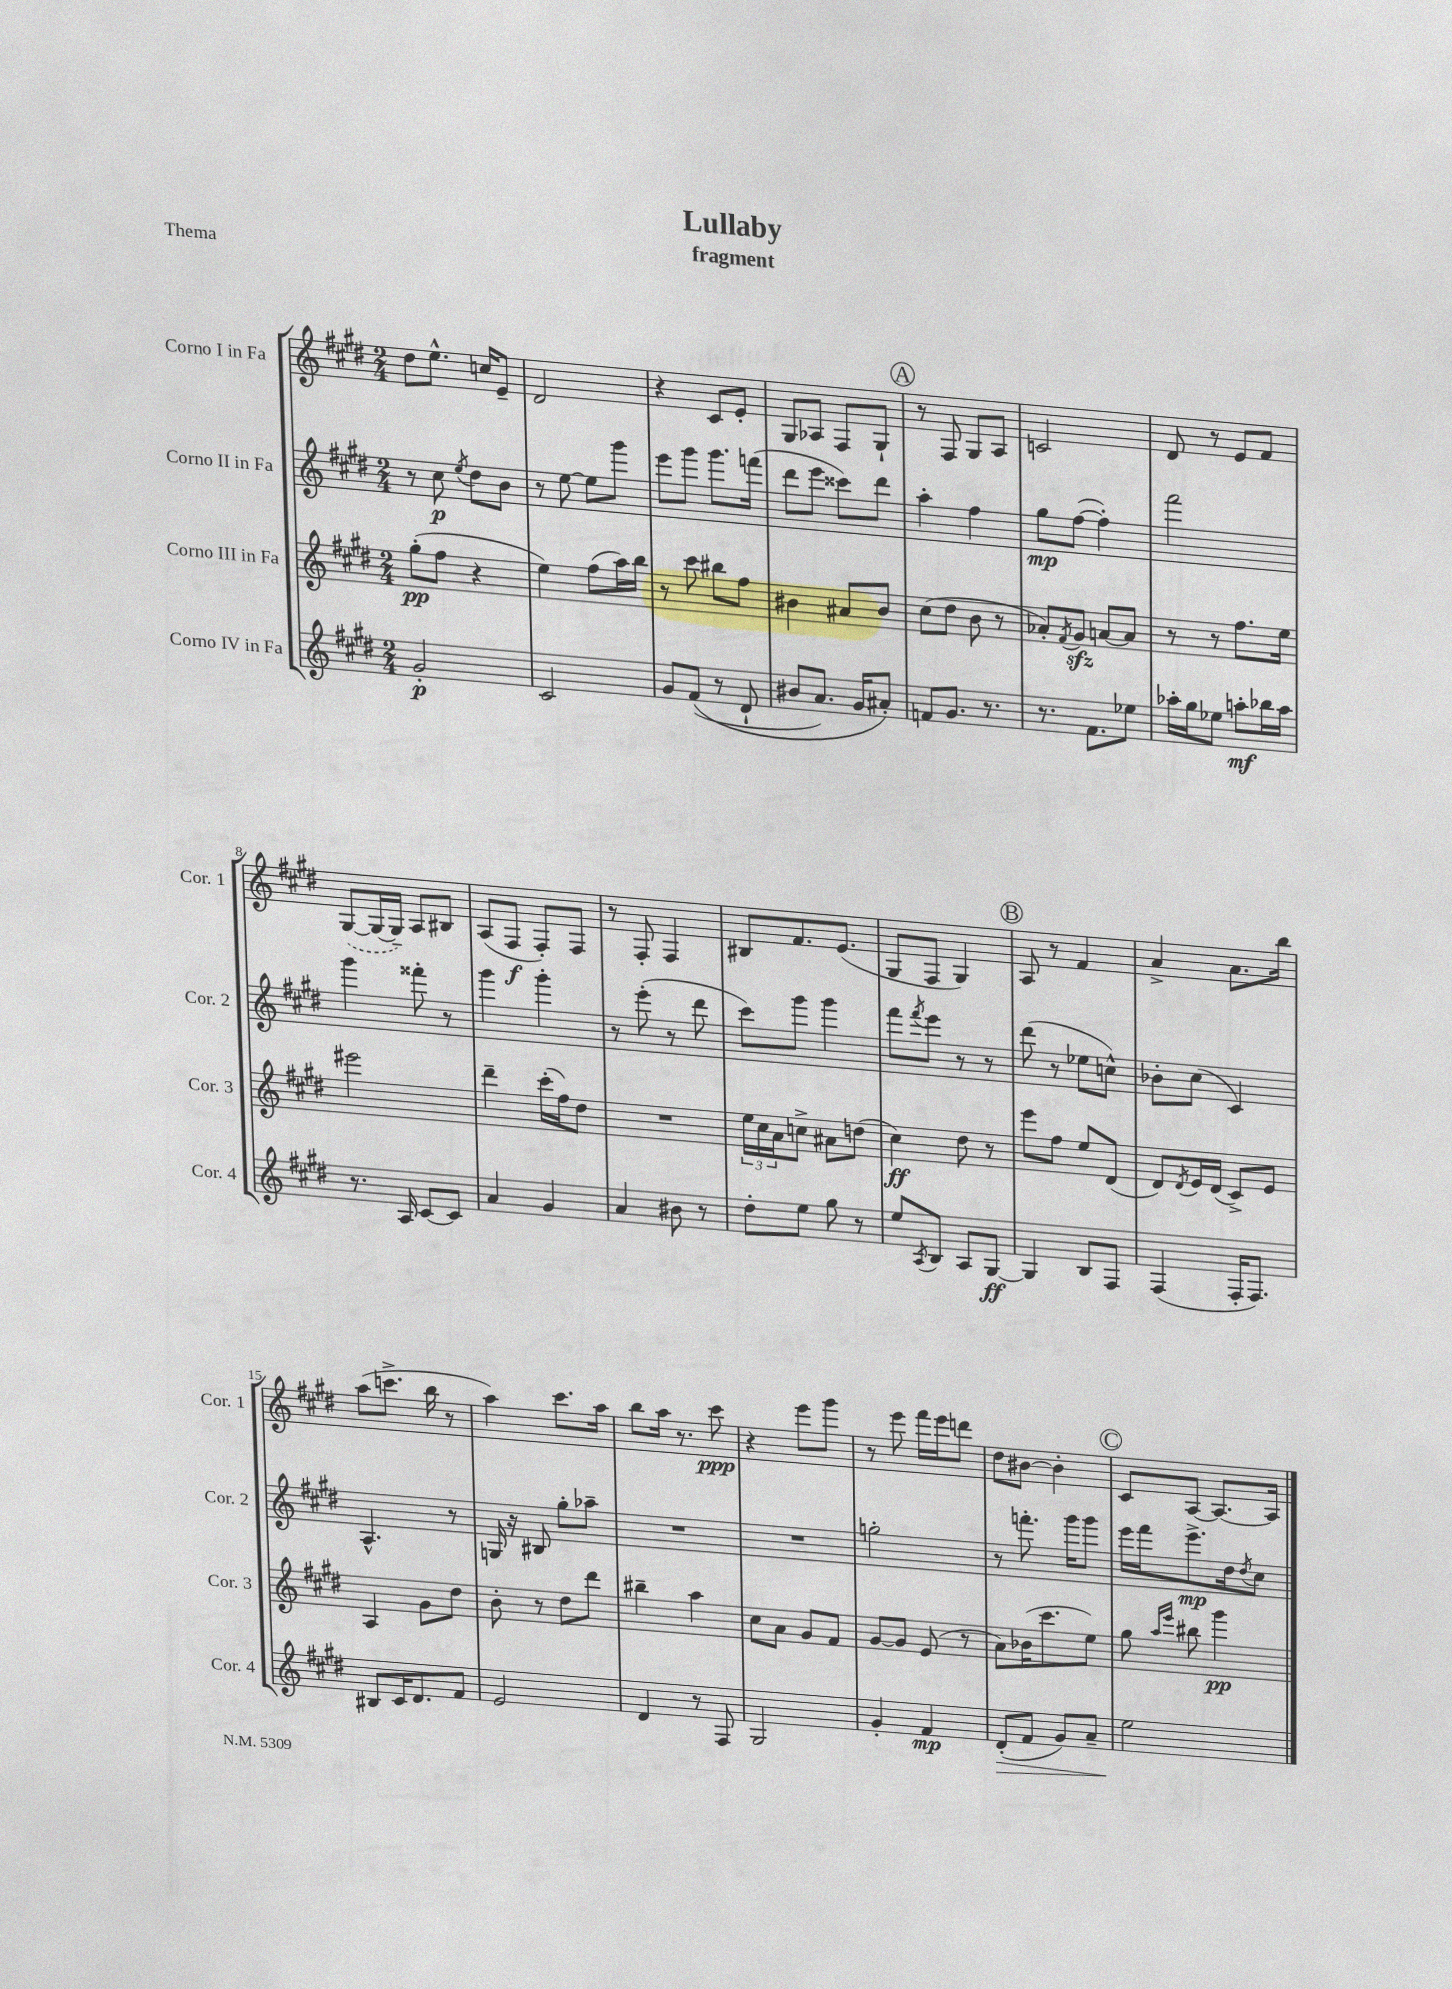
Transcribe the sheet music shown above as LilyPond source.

\header { title = "Lullaby" subtitle = "fragment" piece = "Thema" }
<<
\new StaffGroup <<
\new Staff = "s0" \with { instrumentName = "Corno I in Fa" shortInstrumentName = "Cor. 1" } {
    \clef treble \key e \major \numericTimeSignature \time 2/4
    dis''8 e''8.-^ c''16 e'8-- |
    dis'2 |
    r4 cis'8 e'8-. |
    gis8 aes8 fis8 gis8-! |
    \mark \markup { \circle "A" } r8 fis8 gis8 a8 |
    c'2 |
    dis'8 r8 e'8 fis'8 |
    \once \slurDashed gis8~( gis16~ gis16--) a8 bis8 |
    a8( fis8\f fis8-.) fis8 |
    r8 fis8-. fis4 |
    bis8 fis'8. e'8.( |
    gis8 fis8 gis4) |
    \mark \markup { \circle "B" } a8 r8 fis'4 |
    a'4-> a'8. b''16 |
    a''8( c'''8.-> b''16 r8 |
    a''4) cis'''8. a''16 |
    b''8 a''16 r8. cis'''8\ppp |
    r4 e'''8 gis'''8 |
    r8 e'''8 fis'''16 e'''16 d'''8 |
    dis''8 bis'8~ bis'4-. |
    \mark \markup { \circle "C" } cis'8 a8~ a8.~ a16 \bar "|." |
}
\new Staff = "s1" \with { instrumentName = "Corno II in Fa" shortInstrumentName = "Cor. 2" } {
    \clef treble \key e \major \numericTimeSignature \time 2/4
    r8 cis''8\p \acciaccatura { e''8 } dis''8 b'8 |
    r8 e''8~ e''8 gis'''8 |
    e'''8 gis'''8 gis'''8. f'''16( |
    dis'''8 e'''8 cisis'''8) dis'''8 |
    \mark \markup { \circle "A" } a''4-. fis''4 |
    gis''8\mp fis''8~( fis''4-.) |
    fis'''2 |
    gis'''4 fisis'''8-. r8 |
    gis'''4 gis'''4-. |
    r8 e'''8-.( r8 dis'''8 |
    cis'''8) gis'''8 gis'''4 |
    fis'''8 \acciaccatura { fis'''8 } e'''8 r8 r8 |
    \mark \markup { \circle "B" } dis'''8( r8 ees''8 c''8-^) |
    bes'8-. cis''8( cis'4) |
    a4.-^ r8 |
    g16 r16 bis8 gis''8-. aes''8-- |
    R2 |
    R2 |
    g''2-. |
    r8 f'''8.-. gis'''16 gis'''8 |
    \mark \markup { \circle "C" } e'''16 fis'''16 e'''8.->\mp dis''16 \acciaccatura { dis''8 } cis''8 \bar "|." |
}
\new Staff = "s2" \with { instrumentName = "Corno III in Fa" shortInstrumentName = "Cor. 3" } {
    \clef treble \key e \major \numericTimeSignature \time 2/4
    gis''8-.\pp( fis''8 r4 |
    e''4) fis''8( a''16) b''16 |
    r8 cis'''8 bis''8 fis''8 |
    bis'4 ais'8 bis'8 |
    \mark \markup { \circle "A" } cis''8( dis''8 b'8 r8 |
    aes'8-.) \acciaccatura { fis'8 } gis'8\sfz a'8~ a'8 |
    r8 r8 fis''8. e''16 |
    eis'''2 |
    dis'''4-- cis'''16-.( fis''16) dis''8 |
    R2 |
    \tuplet 3/2 { e''16 cis''16 a'16 } c''8-> ais'8 d''8( |
    cis''4\ff) dis''8 r8 |
    \mark \markup { \circle "B" } e'''8 fis''8 e''8 dis'8( |
    dis'8) \acciaccatura { dis'8 } e'16 dis'16( cis'8->) e'8 |
    a4 gis'8 dis''8 |
    b'8-. r8 dis''8 dis'''8 |
    bis''4-- a''4 |
    cis''8 a'8 gis'8 fis'8 |
    gis'8~ gis'8 e'8( r8 |
    a'8) bes'16( cis'''8. e''8) |
    \mark \markup { \circle "C" } gis''8 \grace { a''16 e'''16 } bis''8 gis'''4\pp \bar "|." |
}
\new Staff = "s3" \with { instrumentName = "Corno IV in Fa" shortInstrumentName = "Cor. 4" } {
    \clef treble \key e \major \numericTimeSignature \time 2/4
    gis'2-.\p |
    cis'2 |
    gis'8 fis'8(\( r8 dis'8-! |
    bis'8 a'8.) gis'16 ais'8-.\) |
    \mark \markup { \circle "A" } f'8 gis'8. r8. |
    r8. fis'8. ees''8 |
    aes''16-. gis''16 ees''8 a''8-.\mf bes''16 a''16 |
    r8. a16 cis'8~ cis'8 |
    a'4 gis'4 |
    a'4 bis'8 r8 |
    dis''8-. e''8 gis''8 r8 |
    e''8 \acciaccatura { a8 } b8 a8 gis8~\ff |
    \mark \markup { \circle "B" } gis4 b8 fis8 |
    fis4( fis16-. fis8.) |
    bis8 cis'16 dis'8. fis'8 |
    e'2 |
    dis'4 r8 fis8 |
    gis2 |
    gis'4-. fis'4\mp |
    dis'8-.\>( fis'8 gis'8) a'8-- |
    \mark \markup { \circle "C" } e''2\! \bar "|." |
}
>>
>>
